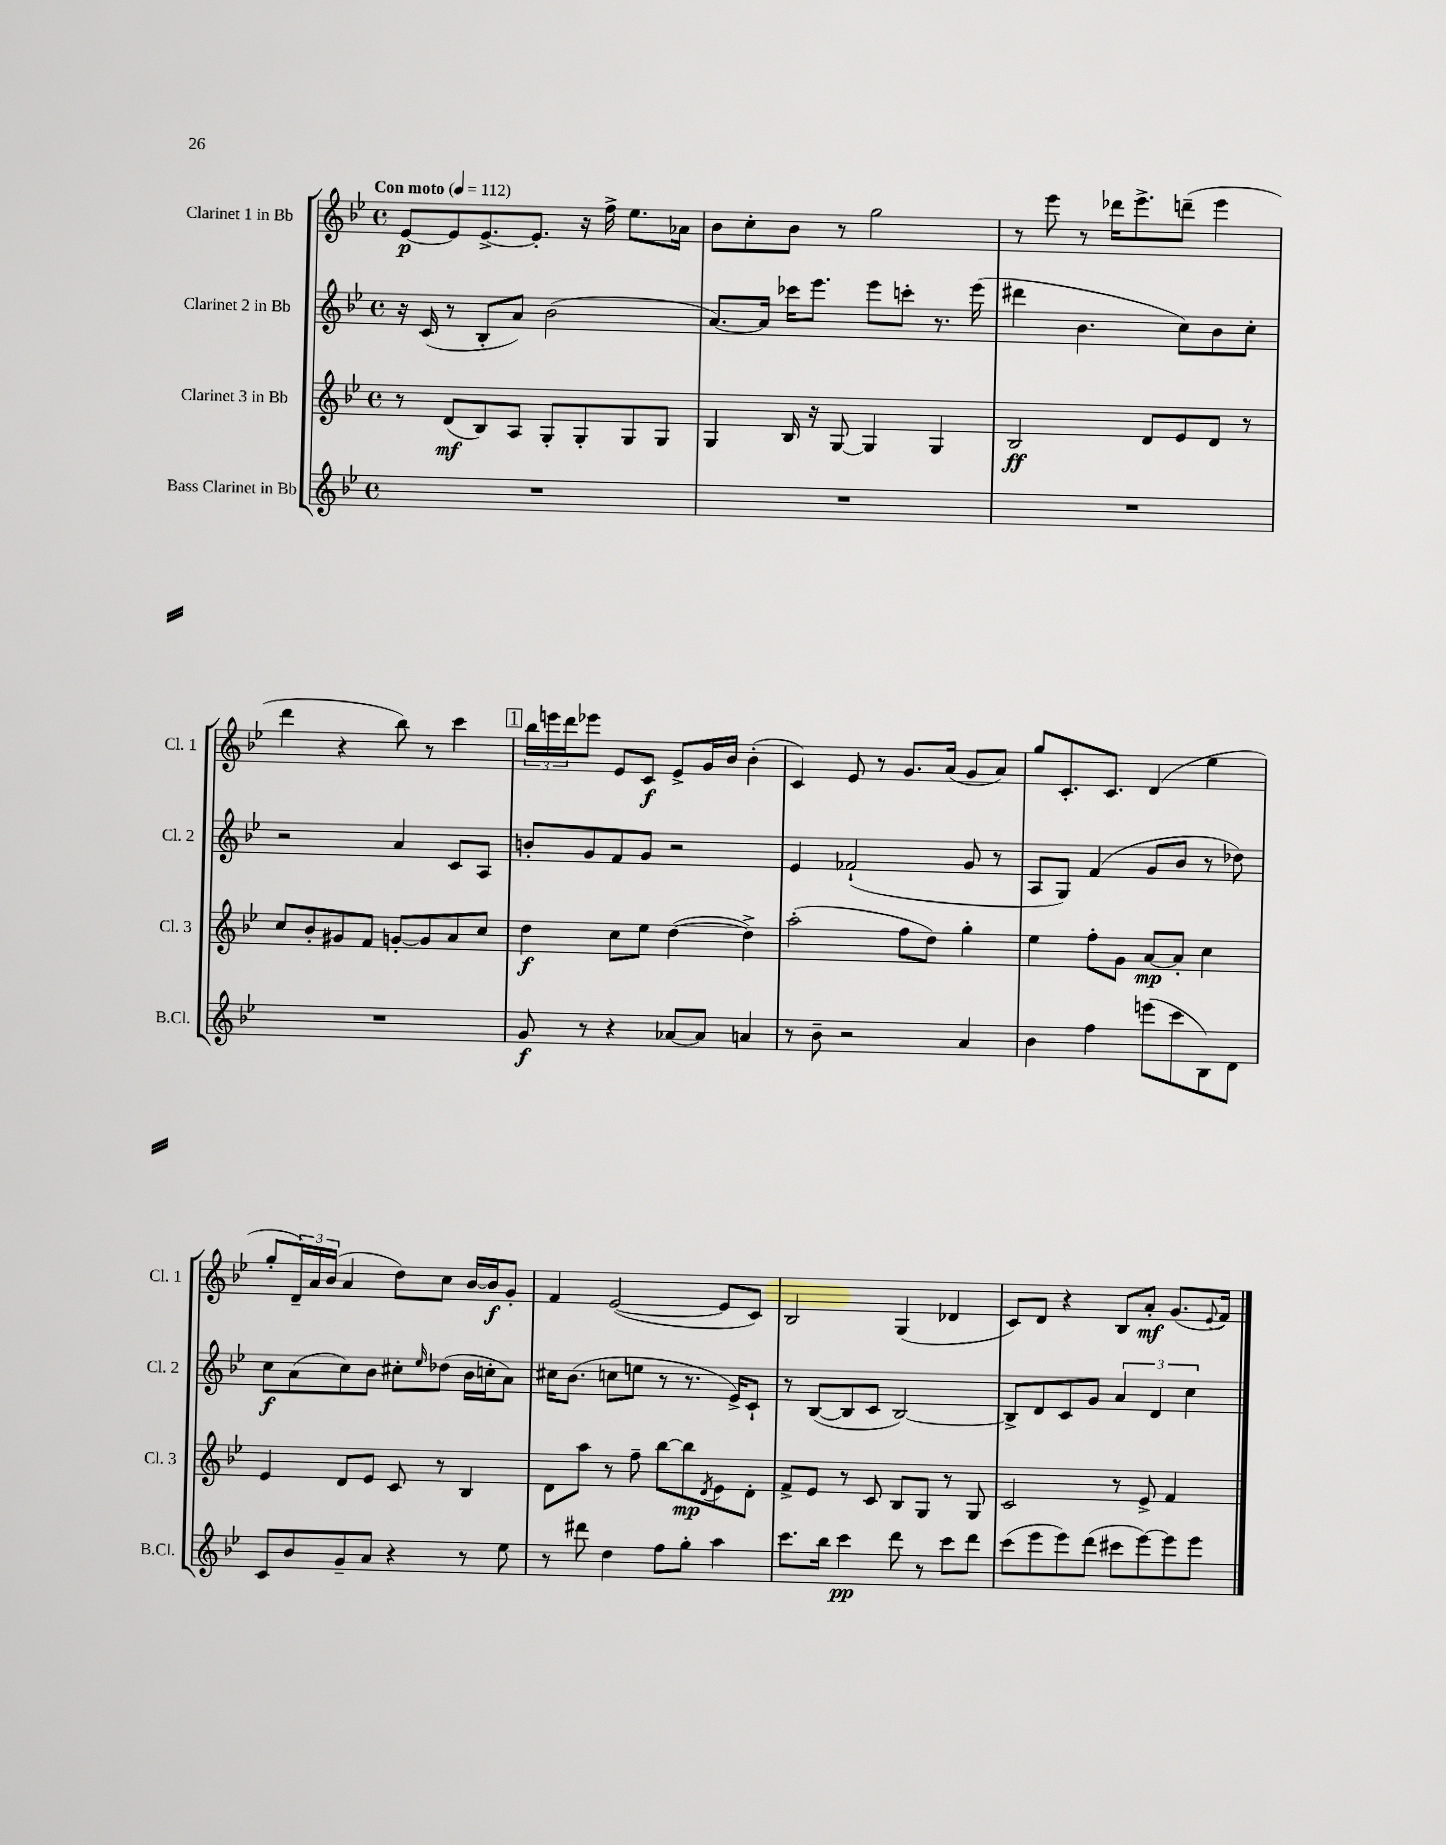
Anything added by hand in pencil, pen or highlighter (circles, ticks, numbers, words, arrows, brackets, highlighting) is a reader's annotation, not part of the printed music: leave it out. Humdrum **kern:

**kern	**kern	**kern	**kern
*staff4	*staff3	*staff2	*staff1
*clefG2	*clefG2	*clefG2	*clefG2
*k[b-e-]	*k[b-e-]	*k[b-e-]	*k[b-e-]
*M4/4	*M4/4	*M4/4	*M4/4
*met(c)	*met(c)	*met(c)	*met(c)
*MM112	*MM112	*MM112	*MM112
1r	8r	16r	[8e-/L
.	.	(16c/	.
.	(8d/L	8r	8e-/]
.	8B-/)	8B-'/L	[8.e-^/
.	8A/J	8a/J)	.
.	.	.	8.e-'/]J
.	8G'/L	(2b-\	.
.	8G'/	.	16r
.	.	.	16ff^\
.	8G/	.	8.ee-\L
.	8G/J	.	.
.	.	.	16a-\Jk
=	=	=	=
1r	4G/	[8.a/L)	8b-\L
.	.	.	8cc'\
.	.	16a/]Jk	.
.	16B-/	16ccc-\LK	8b-\J
.	16r	8.eee-\J	.
.	[8G/	.	8r
.	4G/]	8eee-\L	2gg\
.	.	8ccc'\J	.
.	4G/	8.r	.
.	.	(16eee-\	.
=	=	=	=
1r	2B-/	4ddd#\	8r
.	.	.	8eee-\
.	.	4.b-\	8r
.	.	.	16ddd-\LK
.	.	.	8.eee-^\
.	8d/L	.	.
.	8e-/	8cc\L)	(8ddd~\J
.	8d/J	8b-\	4eee-\
.	8r	8cc'\J	.
=	=	=	=
1r	8cc/L	2r	4ddd\
.	8b-'/	.	.
.	8g#/	.	4r
.	8f/J	.	.
.	[8g'/L	4a/	8bb-\)
.	8g/]	.	8r
.	8a/	8c/L	4ccc\
.	8cc/J	8A/J	.
=	=	=	=
8g/	4dd\	8b'/L	24bb-\LL
.	.	.	24eee\
.	.	.	24ddd\J
8r	.	8g/	8eee-\J
4r	8cc\L	8f/	8e-/L
.	8ee-\J	8g/J	8c/J
[8a-/L	([4dd\	2r	8e-^/L
8a-/]J	.	.	16g/L
.	.	.	16b-/JJ
4a/	4dd^\])	.	(4b-'\
=	=	=	=
8r	(2aa'\	4e-/	4c/)
8b-~\	.	.	.
2r	.	(2f-`/	8e-/
.	.	.	8r
.	8ff\L	.	8.g/L
.	8dd\J)	.	.
.	.	.	(16a/Jk
4a/	4gg'\	8g/	8g/L
.	.	8r	8a/J)
=	=	=	=
4b-\	4ee-\	8A/L	8gg/L
.	.	8G/J)	8.c'/
4ff\	8ff'\L	(4f/	.
.	.	.	8.c/J
.	8g\J	.	.
(8eee\L	[8a/L	8g/L	(4d/
8ccc\	8a'/]J	8b-/J	.
8B-\)	4cc\	8r	4ee-\
8d\J	.	8dd-\)	.
=	=	=	=
8c/L	4e-/	8cc\L	8gg'/L
8b-/	.	(8a\	24d~/L)
.	.	.	24a/
.	.	.	(24b-/JJ
8g~/	8d/L	8cc\)	4a/
8a/J	8e-/J	8b-\J	.
4r	8c/	8cc#'\L	8dd\L)
.	.	16qqee-/	.
.	8r	(8dd-\J	8cc\J
8r	4B-/	16b-\LL	[16b-/LL
.	.	16cc'\J	16b-/]J
8ee-\	.	8a\J)	8g'/J
=	=	=	=
8r	8d\L	16cc#\LK	4f/
.	.	(8.b-\J	.
8ddd#\	8aa\J	.	.
4dd\	8r	8cc\L	([2e-/
.	8ff~\	8ee\J	.
8ff\L	[8bb-\L	8r	.
8gg'\J	8bb-\]	8.r	.
.	8qd/	.	.
4aa\	8e-\	.	8e-/]L
.	.	16e-^/LK)	.
.	8d'\J	8c`/J	8c/J)
=	=	=	=
8.ccc\L	8f^/L	8r	2B-/
.	8e-/J	([8B-/L	.
16bb-\Jk	.	.	.
4ccc\	8r	8B-/]	.
.	8c/	8c/J	.
8ddd\	8B-/L	[2B-/)	(4G/
8r	8G/J	.	.
8ccc\L	8r	.	4d-/
8ddd\J	8G/	.	.
=	=	=	=
(8ccc\L	2c/	8B-^/]L	8c/L)
8eee-\	.	8d/	8d/J
8eee-\)	.	8c/	4r
(8ddd\J	.	8g/J	.
8ccc#\L	8r	6a/	8B-/L
[8eee-\)	8e-^/	.	8a'/J
.	.	6d/	.
8eee-\]	4f/	.	(8.g/L
.	.	6cc\	.
8eee-\J	.	.	.
.	.	.	8qqe-/
.	.	.	16f/Jk)
==	==	==	==
*-	*-	*-	*-
